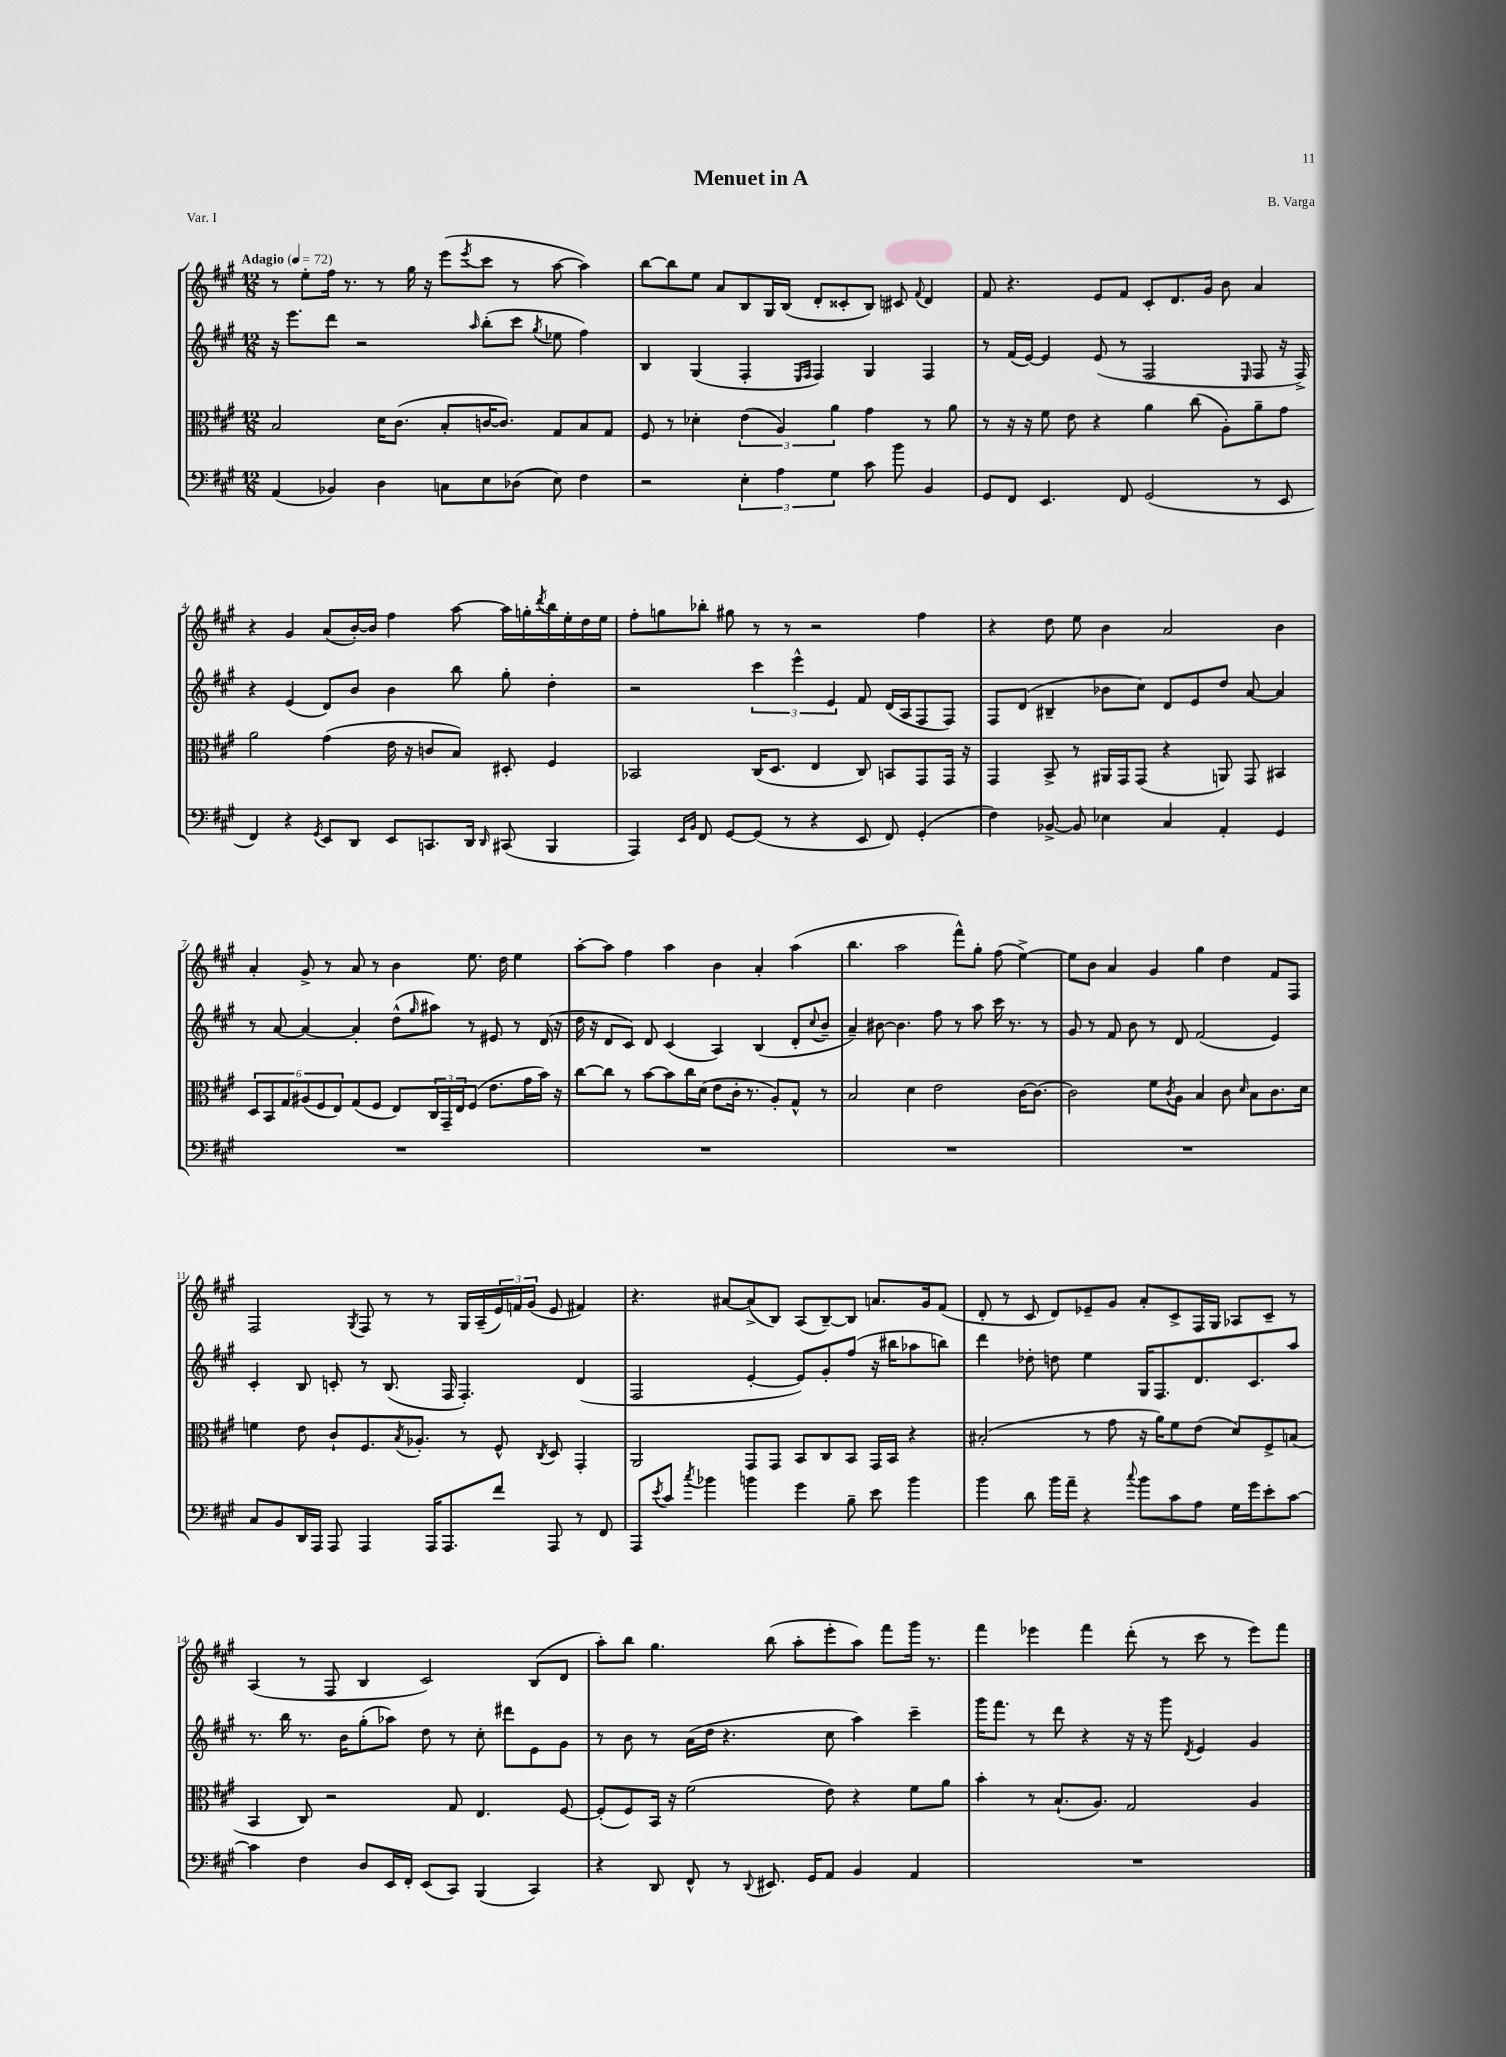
\header { title = "Menuet in A" composer = "B. Varga" piece = "Var. I" }
<<
\new StaffGroup <<
\new Staff = "s0" {
    \clef treble \key a \major \numericTimeSignature \time 12/8 \tempo "Adagio" 4 = 72
    r8 e''8-. fis''16 r8. r8 gis''16 r16 e'''8( \acciaccatura { e'''8 } cis'''8 r8 a''8~ a''4) |
    b''8~ b''8 e''8 a'8 b8 gis16 b16( d'8-. cisis'8-. b8) cis'8 \appoggiatura { fis'8 } d'4 |
    fis'8 r4. e'8 fis'8 cis'8-. d'8. gis'16 b'8 a'4 |
    r4 gis'4 a'8( b'16~-.) b'16 fis''4 a''8~ a''16 g''16-. \acciaccatura { d'''8 } b''16 e''16-. d''16 e''16 |
    fis''8-. g''8 bes''8-. gis''8 r8 r8 r2 fis''4 |
    r4 d''8 e''8 b'4 a'2 b'4 |
    a'4-. gis'8-> r8 a'8 r8 b'4 e''8. d''16 e''4 |
    a''8~-. a''8 fis''4 a''4 b'4 a'4-. a''4( |
    b''4. a''2 fis'''8-^) gis''8-. fis''8( e''4~->) |
    e''8 b'8 a'4 gis'4 gis''4 d''4 fis'8 fis8 |
    fis2 \acciaccatura { gis8 } fis8 r8 r8 gis16 a16--( \tuplet 3/2 { e'16) f'16 gis'16( } e'8 fis'4) |
    r4. ais'8~ ais'8->( b8) a8( b8~--) b8 a'8. gis'16 fis'8( |
    d'8-. r8 cis'8 d'8) ees'8-- gis'8 a'8-. cis'8-> fis16 gis16 aes8 cis'8-- r8 |
    a4( r8 fis8 b4 cis'2) b8( d'8 |
    a''8-.) b''8 gis''4. b''8( a''8-. e'''8-. a''8) fis'''8 gis'''16 r8. |
    fis'''4 ees'''4 fis'''4 d'''8-.( r8 cis'''8 r8 ees'''8) fis'''8 \bar "|." |
}
\new Staff = "s1" {
    \clef treble \key a \major \numericTimeSignature \time 12/8
    r16 e'''8. d'''8 r2 \grace { a''16 } b''8-.( cis'''8 \acciaccatura { gis''8 } ees''8 fis''4) |
    b4 gis4( fis4-. \grace { e16 fis16 } fis4) gis4 fis4 |
    r8 fis'16( e'16~) e'4 e'8( r8 fis2 \grace { e16 } fis8 r16 fis16->) |
    r4 e'4( d'8) b'8 b'4 b''8 gis''8-. d''4-. |
    r2 \tuplet 3/2 { cis'''4 e'''4-^ e'4 } fis'8 d'16( a16 fis8 fis8) |
    fis8 d'8( bis4-- bes'8 cis''8) d'8 e'8 d''8 a'8~ a'4 |
    r8 a'8~ a'4~ a'4-. d''8-^( \grace { gis''16 } ais''8) r8 eis'8 r8 d'16( r16 |
    d''16 r16 d'8 cis'8) d'8 cis'4( a4) b4( d'8-. \appoggiatura { cis''8 } b'8-- |
    a'4--) bis'8~ bis'4. fis''8 r8 a''8 cis'''16 r8. r8 |
    gis'8 r8 fis'8 b'8 r8 d'8 fis'2( e'4) |
    cis'4-. b8 c'8-. r8 b8.( fis16 fis4.-.) d'4( |
    fis2 e'4~-. e'8) gis'8-. fis''8( r16 bis''16 aes''8 b''8) |
    d'''4 des''8-. d''8 e''4 gis16 fis8. d'8. cis'8. a''8 |
    r8. b''16 r8. b'16 gis''8-.( aes''8) d''8 r8 cis''8-. dis'''8 e'8 gis'8 |
    r8 b'8 r8 a'16( d''16 r4. cis''8 a''4) cis'''4-- |
    gis'''16 fis'''8. r8 d'''8 r4 r16 r16 gis'''8 \acciaccatura { d'8 } e'4 gis'4 \bar "|." |
}
\new Staff = "s2" {
    \clef alto \key a \major \numericTimeSignature \time 12/8
    b2 d'16 cis'8.( b8-. c'16~ c'8.) gis8 b8 gis8 |
    fis8 r8 des'4-. \tuplet 3/2 { e'4( a4) a'4 } gis'4 r8 a'8 |
    r8 r16 r16 fis'8 e'8 r4 a'4 cis''8( a8-.) a'8-- gis'8 |
    a'2 gis'4( e'16 r16 c'8 b8) dis8-. fis4 |
    bes,2 cis16( d8. e4 cis8) b,8 gis,8 gis,16 r16 |
    gis,4 b,8-> r8 ais,16 gis,16 gis,8( r4 a,8) gis,8 bis,4 |
    \tuplet 6/4 { d8 b,8 gis8 ais8( fis8 e8) } gis8( fis8 e8) \tuplet 3/2 { cis16 gis,16-- e16 } fis8( e'8. gis'16 b'16) r16 |
    cis''8~ cis''8 r8 b'8~ b'8 cis''16 d'16( e'8 cis'16-. r8. a8-.) gis8-^ r8 |
    b2 d'4 e'2 cis'16~ cis'8.~ |
    cis'2 fis'8 \acciaccatura { cis'8 } a8 b4 cis'8 \grace { d'16 } b8 cis'8. d'16 |
    f'4 e'8 cis'8-! fis8. \acciaccatura { b8 } aes8.-. r8 fis8-^ \acciaccatura { cis8 } d8 gis,4-. |
    a,2 gis,8 gis,8 b,8 cis8 b,8 gis,16 b,16 r4 |
    bis2-.( r8 gis'8 r16 a'16) fis'8 e'8( d'8) fis8-> b8( |
    b,4 cis8) r2 gis8 e4. fis8~ |
    fis8-.( fis8) b,16 r16 fis'2( e'8) r4 fis'8 a'8 |
    b'4-. r8 b8.-!( a8.) gis2 a4 \bar "|." |
}
\new Staff = "s3" {
    \clef bass \key a \major \numericTimeSignature \time 12/8
    a,4( bes,4) d4 c8 e8 des8( e8) fis4 |
    r2 \tuplet 3/2 { e4-. a4 gis4 } cis'8 b'8 b,4 |
    gis,8 fis,8 e,4. fis,8 gis,2( r8 e,8 |
    fis,4) r4 \acciaccatura { gis,8 } e,8 d,8 e,8 c,8. d,16 \grace { d,16 } cis,8( b,,4 |
    a,,4) \grace { e,16 b,16 } fis,8 gis,8~ gis,8( r8 r4 e,8 fis,8) gis,4-.( |
    fis4) bes,8~-> bes,8 ees4 cis4 a,4-. gis,4 |
    R1. |
    R1. |
    R1. |
    R1. |
    cis8 b,8 d,16 a,,16 a,,8 a,,4 a,,16 a,,8. fis'8 a,,8 r8 fis,8 |
    a,,8 \acciaccatura { e'8 } cis'8 \acciaccatura { cis''8 } bes'4 b'4 gis'4 b8-- e'8 b'4 |
    b'4 d'8 b'16 a'16-- r4 \appoggiatura { cis''8 } b'8 cis'8 a8 gis16 gis'16 e'8-. cis'8~ |
    cis'4 fis4 d8 e,16 fis,16-. e,8( cis,8) b,,4( cis,4) |
    r4 d,8 fis,8-^ r8 \appoggiatura { d,8 } eis,8. gis,16 a,8 b,4 a,4 |
    R1. \bar "|." |
}
>>
>>
